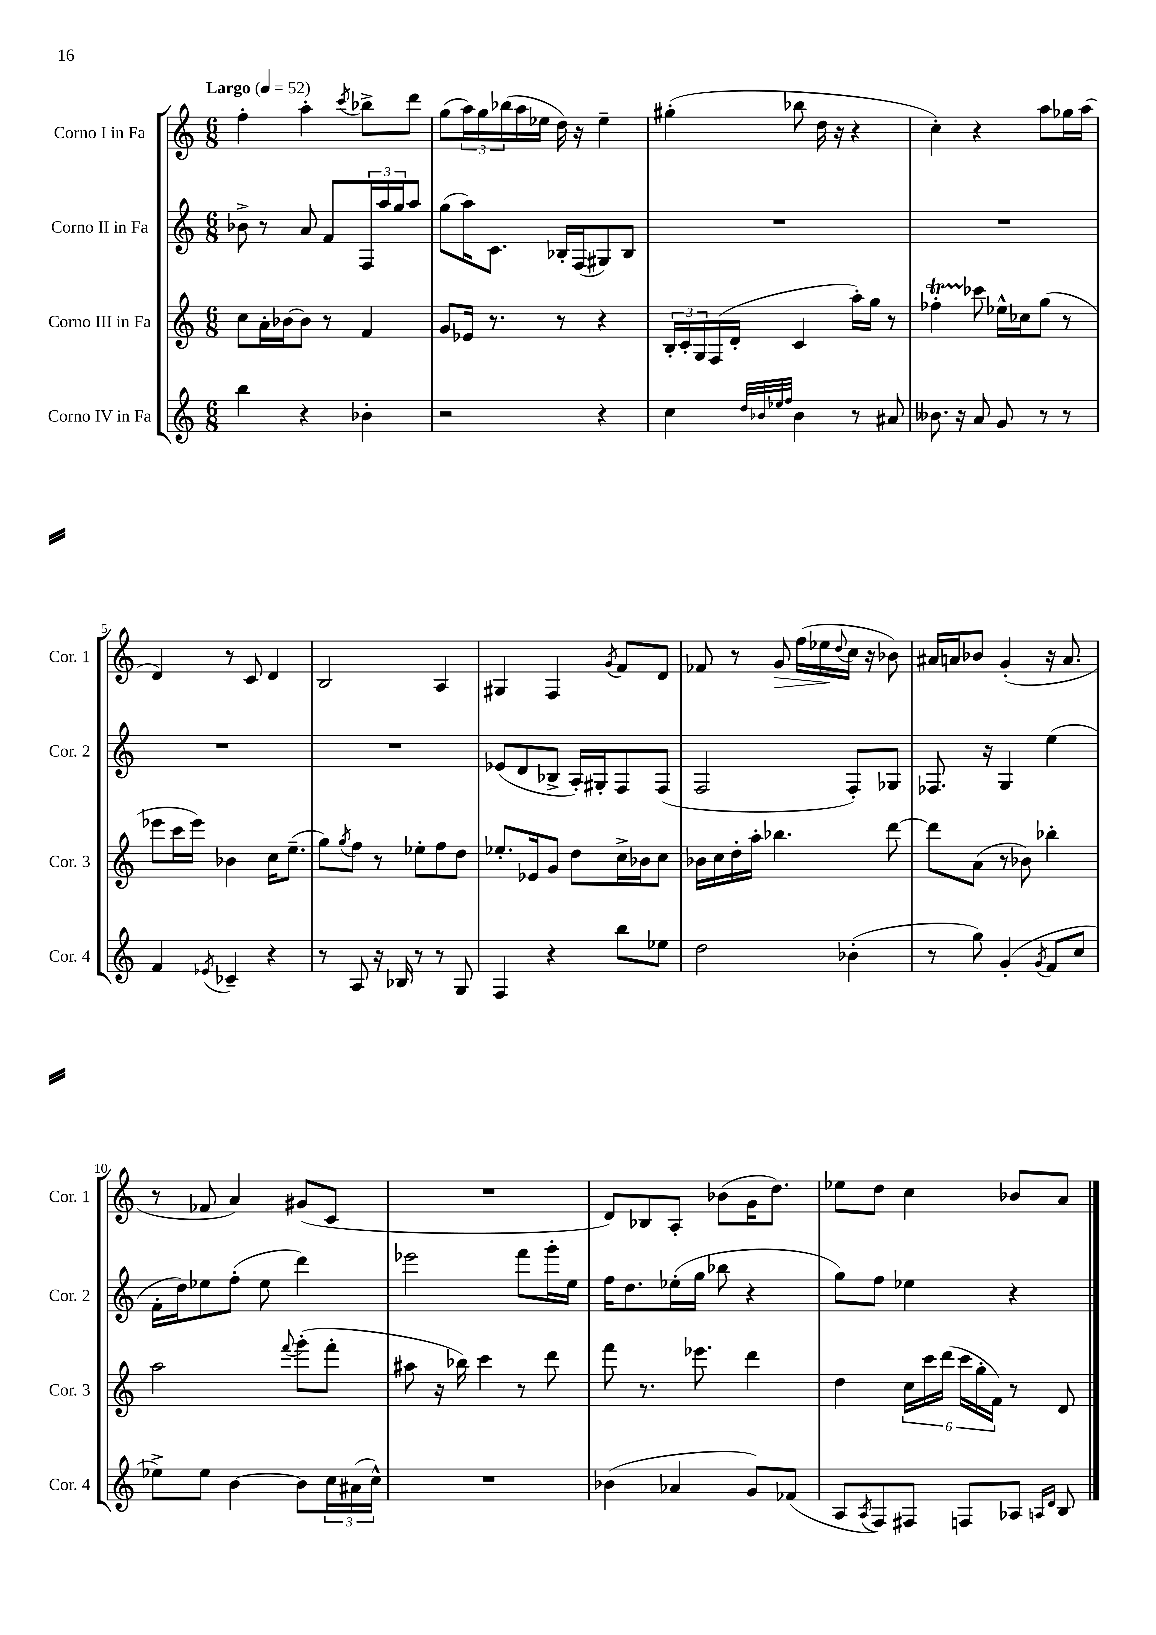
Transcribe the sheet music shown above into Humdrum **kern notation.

**kern	**kern	**kern	**kern
*staff4	*staff3	*staff2	*staff1
*clefG2	*clefG2	*clefG2	*clefG2
*k[]	*k[]	*k[]	*k[]
*M6/8	*M6/8	*M6/8	*M6/8
*MM52	*MM52	*MM52	*MM52
4bb	8cc	8b-^	4ff'
.	16a'	8r	.
.	[16b-	.	.
4r	8b-]	8a	4aa'
.	8r	8f	.
.	.	.	8qccc
4b-'	4f	24F	8bb-^
.	.	24aa	.
.	.	24gg	.
.	.	8aa	8ddd
=	=	=	=
2r	8g	(8gg	(8gg
.	16e-	16aa)	24aa)
.	.	.	24gg
.	8.r	8.c	.
.	.	.	(24bb-
.	.	.	16aa
.	.	.	16ee-
.	8r	16B-'	16dd)
.	.	(16F	16r
4r	4r	8G#)	4ee-~
.	.	8B-	.
=	=	=	=
4cc	24B'	2.r	(4gg#'
.	24c'	.	.
.	24G	.	.
.	(16F	.	.
.	16d'	.	.
32qqdd	.	.	.
32qqb-	.	.	.
32qqee-	.	.	.
32qqff	.	.	.
4b-	4c	.	8bb-
.	.	.	16dd
.	.	.	16r
8r	16aa')	.	4r
.	16gg	.	.
8a#	8r	.	.
=	=	=	=
8.b--	4ff-'	2.r	4cc')
16r	.	.	.
8a	8ccc-	.	4r
8g	16ee-^^	.	.
.	16cc-	.	.
8r	(8gg	.	8aa
8r	8r	.	16gg-
.	.	.	(16aa
=	=	=	=
4f	8eee-	2.r	4d)
.	16ccc	.	.
.	16eee-)	.	.
8qe-	.	.	.
4c-~	4b-	.	8r
.	.	.	8c
4r	16cc	.	4d
.	(8.ee~	.	.
=	=	=	=
8r	8gg)	2.r	2B
.	8qgg	.	.
8A	8ff	.	.
16r	8r	.	.
16B-	.	.	.
8r	8ee-'	.	.
8r	8ff	.	4A
8G	8dd	.	.
=	=	=	=
4F	8.ee-'	(8e-	4G#
.	.	8d	.
.	16e-	.	.
4r	8g	8B-^	4F
.	8dd	16A')	.
.	.	16G#'	.
.	.	.	8qg
8bb	16cc^	8F	8f
.	16b-	.	.
8ee-	8cc	(8F	8d
=	=	=	=
2dd	16b-	2F	8f-
.	16cc	.	.
.	16dd'	.	8r
.	16aa'	.	.
.	4.bb-	.	8g
.	.	.	(16ff
.	.	.	16ee-
.	.	.	8qqdd
(4b-'	.	8F')	16cc
.	.	.	16r
.	[8ddd	8G-	8b-)
=	=	=	=
8r	8ddd]	8.F-	16a#
.	.	.	16a
8gg)	(8a	.	8b-
.	.	16r	.
(4g'	8r	4G	(4g'
.	8b-)	.	.
8qg	.	.	.
8f	4bb-'	(4ee	16r
.	.	.	8.a
8cc	.	.	.
=	=	=	=
8ee-^)	2aa	16f'	8r
.	.	16dd)	.
8ee-	.	8ee-	8f-
[4b	.	(8ff'	4a)
.	.	8ee-	.
.	8qqfff	.	.
8b]	(8ggg'	4ddd)	(8g#
24cc	8fff'	.	8c
(24a#	.	.	.
24cc^^)	.	.	.
=	=	=	=
2.r	8aa#	2eee-	2.r
.	16r	.	.
.	16bb-)	.	.
.	4ccc	.	.
.	8r	8fff	.
.	8ddd	16ggg'	.
.	.	16ee	.
=	=	=	=
(4b-	8fff	16ff	8d)
.	.	8.dd	.
.	8.r	.	8B-
4a-	.	(16ee-'	8A'
.	8.eee-	16gg	.
.	.	8bb-	(8b-
8g)	4ddd	4r	16g
.	.	.	8.dd)
(8f-	.	.	.
=	=	=	=
8A	4dd	8gg)	8ee-
8qA	.	.	.
8F)	.	8ff	8dd
8F#	24cc	4ee-	4cc
.	24ccc	.	.
.	(24ddd	.	.
8F	24ccc	.	.
.	24gg'	.	.
.	24f)	.	.
8A-	8r	4r	8b-
16qqA	.	.	.
16qqd	.	.	.
8B	8d	.	8a
==	==	==	==
*-	*-	*-	*-
